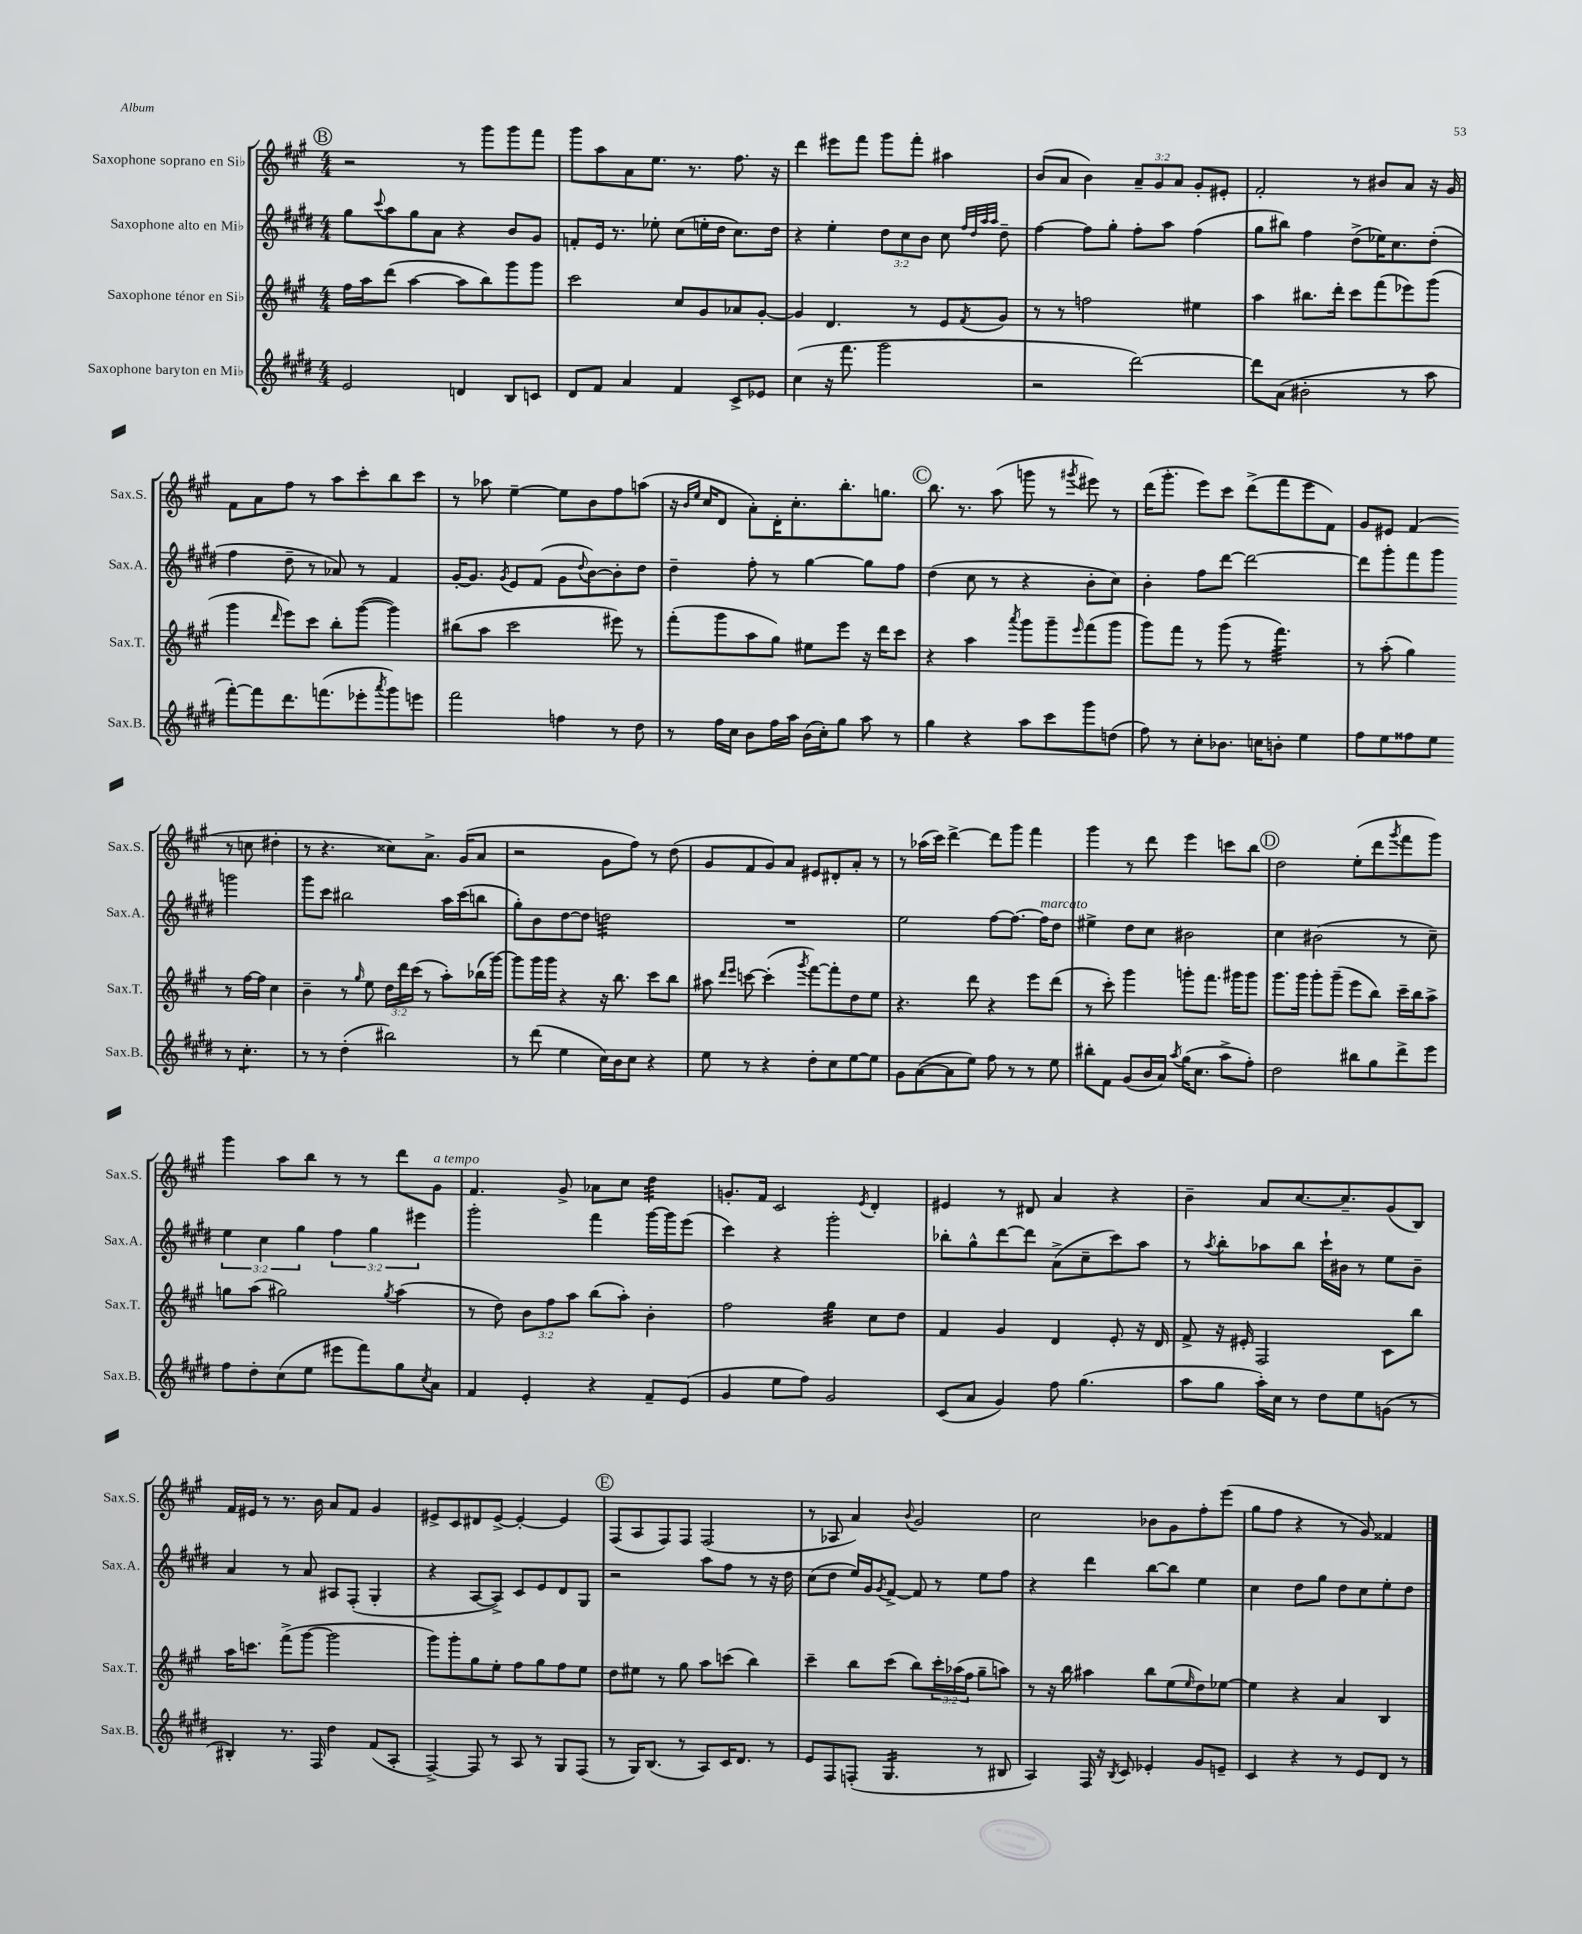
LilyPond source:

<<
\new StaffGroup <<
\new Staff = "s0" \with { instrumentName = "Saxophone soprano en Sib" shortInstrumentName = "Sax.S." } {
    \clef treble \key a \major \numericTimeSignature \time 4/4 \override Staff.TupletNumber.text = #tuplet-number::calc-fraction-text
    \mark \markup { \circle "B" } r2 r8 gis'''8 gis'''8 fis'''8 |
    gis'''8 a''8 a'8 e''8. r8. fis''8. r16 |
    d'''4 eis'''8 fis'''8 gis'''8 fis'''8-. ais''4 |
    b'8( a'8 b'4) \tuplet 3/2 { a'8-- gis'8 a'8 } gis'8-. eis'8-. |
    fis'2-. r8 bis'8 a'8 r16 gis'16 |
    fis'8 a'8 fis''8 r8 a''8 cis'''8-. b''8 cis'''8 |
    r8 aes''8 e''4~-- e''8 b'8 fis''8 a''8( |
    r16 \grace { b'16 e''16 } cis''16 d'8 a'8-.) d'16-. cis''8.-. b''8.-. g''8. |
    \mark \markup { \circle "C" } b''8. r8. a''8( g'''8 r8 \acciaccatura { gis'''8 } eis'''8) r8 |
    d'''16( gis'''8.-. e'''8) cis'''8 d'''8->( fis'''8 e'''8 fis'8) |
    gis'8 eis'8 fis'4( r8 c''8 dis''4-. |
    r8 r4. cisis''8) a'8.-> gis'16( a'8 |
    r2 gis'8 fis''8) r8 d''8( |
    gis'8 fis'8 gis'8) a'8 eis'8 dis'8-. a'8-. r8 |
    r8 aes''16( cis'''16) d'''4~-> d'''8 gis'''8 fis'''4 |
    gis'''4 r8 d'''8 e'''4 c'''8 b''8 |
    \mark \markup { \circle "D" } d''2 e''8-.( d'''8 \acciaccatura { gis'''8 } fis'''8 gis'''8) |
    gis'''4 a''8 b''8 r8 r8 d'''8 gis'8^\markup { \italic "a tempo" } |
    fis'4. gis'8-> aes'8 cis''8 d''4:32 |
    g'8.-. fis'16 cis'2 \acciaccatura { e'8 } d'4-. |
    eis'4 r8 dis'8 a'4 r4 |
    b'4-- a'8 cis''8.~ cis''8.-- gis'8( b8) |
    fis'16 eis'16 r8 r8. b'16 a'8 fis'8 gis'4 |
    eis'8-> cis'8 dis'8 eis'8~-> eis'4~-. eis'4 |
    \mark \markup { \circle "E" } fis8( a8 fis8) fis8 fis2( |
    r8 aes8 a'4) \appoggiatura { b'8 } gis'2 |
    cis''2 bes'8 gis'8 fis''8-. e'''8( |
    gis''8 fis''8 r4 r8 gis'8) fisis'4 \bar "|." |
}
\new Staff = "s1" \with { instrumentName = "Saxophone alto en Mib" shortInstrumentName = "Sax.A." } {
    \clef treble \key e \major \numericTimeSignature \time 4/4 \override Staff.TupletNumber.text = #tuplet-number::calc-fraction-text
    \mark \markup { \circle "B" } gis''8 \appoggiatura { cis'''8 } a''8 gis''8 a'8 r4 b'8 gis'8 |
    f'8-. e'16 r8. ees''8-. cis''8( e''16-. dis''16 cis''8.) dis''16 |
    r4 e''4-. \tuplet 3/2 { dis''8 cis''8 b'8 } cis''8 \grace { fis''32 dis''32 a''32 a''32 } dis''8-- |
    fis''4~ fis''8 gis''8-. fis''8-. a''8 fis''4( |
    gis''8 bis''8) fis''4 dis''8->( ees''16) cis''8. dis''8-.( |
    fis''4 dis''8-- r8 aes'8) r8 fis'4 |
    gis'16~-. gis'8. \acciaccatura { gis'8 } e'8 fis'8( gis'8 \appoggiatura { dis''8 } b'8~) b'8-. dis''8 |
    dis''4-- fis''8-. r8 gis''4~ gis''8 fis''8 |
    \mark \markup { \circle "C" } dis''4( cis''8 r8 r4 b'8-. cis''8) |
    b'4-. fis''8 dis'''8~ dis'''2~ |
    dis'''8 gis'''8-. fis'''8 gis'''8 g'''2 |
    gis'''8 cis'''8 bis''2 a''16 cis'''16( b''8 |
    gis''8-.) b'8 dis''8~ dis''8 d''2:32 |
    R1 |
    e''2 fis''8~ fis''8.~ fis''16^\markup { \italic "marcato" } dis''8 |
    eis''4-> dis''8 cis''8 bis'2 |
    \mark \markup { \circle "D" } cis''4 bis'2( r8 cis''8--) |
    \tuplet 3/2 { e''4 cis''4 gis''4 } \tuplet 3/2 { fis''4 gis''4 eis'''4 } |
    gis'''2-. fis'''4 gis'''16~ gis'''16 e'''8( |
    cis'''4) r4 gis'''2-. |
    bes''8-. gis''8-^ dis'''8~ dis'''8 a'8->( cis''8-- cis'''8) a''8 |
    r8 \acciaccatura { a''8 } b''8-. aes''8 b''8 cis'''16-! bis'16 r8 e''8 bis'8-- |
    a'4 r8 a'8 ais8 fis8-.( gis4-. |
    r4 a8~ a8->) cis'8 e'8 dis'8 gis8 |
    \mark \markup { \circle "E" } r2 a''8 fis''8 r8 r16 dis''16 |
    cis''8( dis''8 e''16) gis'16 \acciaccatura { gis'8 } fis'8~-> fis'8 r8 e''8 fis''8 |
    r4 dis'''4 b''8~ b''8 e''4 |
    cis''4 dis''8 gis''8 dis''8 cis''8 e''8-. dis''8 \bar "|." |
}
\new Staff = "s2" \with { instrumentName = "Saxophone ténor en Sib" shortInstrumentName = "Sax.T." } {
    \clef treble \key a \major \numericTimeSignature \time 4/4 \override Staff.TupletNumber.text = #tuplet-number::calc-fraction-text
    \mark \markup { \circle "B" } fis''16 a''16 d'''8( a''4~ a''8 b''8) gis'''8 gis'''8 |
    cis'''2 cis''8 gis'8 aes'8 gis'8~-. |
    gis'4 d'4. r8 e'8 \acciaccatura { fis'8 } gis'8 |
    r8 r8 f''2 eis''4 |
    a''4 bis''8. d'''16-. cis'''8 fis'''8( ees'''8) gis'''8( |
    gis'''4 \grace { d'''16 } e'''8) cis'''8 b''8-. gis'''8~( gis'''4) |
    bis''8( a''8 cis'''2 eis'''8) r8 |
    fis'''8-.( gis'''8 a''8 gis''8) eis''8 e'''8 r16 d'''16 cis'''8 |
    \mark \markup { \circle "C" } r4 a''4 \acciaccatura { a'''8 } gis'''8 gis'''8-- \grace { e'''16 } fis'''8( gis'''8 |
    gis'''8) fis'''8 r8 gis'''8( r8 fis'''4.:32) |
    r8 a''8-.( gis''4) r8 fis''16~ fis''16 cis''4 |
    b'4-- r8 \grace { gis''16 } e''8 \tuplet 3/2 { d''16 d'''16 cis'''16( } r8 a''8-.) bes''16( gis'''16~) |
    gis'''8 gis'''16 gis'''16 r4 r16 b''8. cis'''8 b''8 |
    ais''8 \grace { d'''16 e'''16 } c'''8~ c'''4-.( \acciaccatura { gis'''8 } fis'''8~) fis'''8-. d''8 e''8 |
    r4. d'''8 r4 e'''8 d'''8( |
    r8 cis'''8-.) gis'''4 g'''8-. fis'''8. gis'''16 gis'''8 |
    \mark \markup { \circle "D" } gis'''8. gis'''16 gis'''8-. gis'''8--( e'''8 b''8) cis'''16-- b''16 a''8-> |
    g''8 a''8( gis''2) \acciaccatura { gis''8 } a''4( |
    r8 d''8) \tuplet 3/2 { b'8 fis''8 a''8 } b''8( a''8-.) b'4-. |
    fis''2 gis''4:32 cis''8 d''8 |
    fis'4 gis'4 d'4 e'8-. r16 d'16 |
    fis'8-> r16 eis'16-. fis2 cis'8 b''8 |
    a''16 c'''8. fis'''8->( gis'''8~ gis'''2 |
    gis'''8) gis'''8-. gis''8 e''8-. fis''8 gis''8 fis''8 e''8 |
    \mark \markup { \circle "E" } d''8 eis''8 r8 gis''8 a''8 c'''8( b''4) |
    cis'''4-- b''8 cis'''8( b''8) \tuplet 3/2 { cis'''16-. aes''16( fis''16 } gis''8-- a''8) |
    r8 r16 b''16 ais''4 b''8 e''8( \grace { e''16 } d''8) ees''8~ |
    ees''4 r4 a'4 b4 \bar "|." |
}
\new Staff = "s3" \with { instrumentName = "Saxophone baryton en Mib" shortInstrumentName = "Sax.B." } {
    \clef treble \key e \major \numericTimeSignature \time 4/4
    \mark \markup { \circle "B" } e'2 d'4 b8 c'8 |
    dis'8 fis'8 a'4 fis'4 cis'8-> ees'8 |
    cis''4( r16 fis'''8. gis'''2 |
    r2 dis'''2~) |
    dis'''8 a'8( bis'2-. r8 a''8 |
    fis'''8~-.) fis'''8 dis'''8. f'''8.( ees'''8-. \acciaccatura { a'''8 } gis'''8) e'''8 |
    fis'''2 f''4 r8 dis''8 |
    r8 fis''16 cis''16 b'8 fis''16 a''16 b'16( cis''16-.) gis''8 a''8 r8 |
    \mark \markup { \circle "C" } gis''4 r4 a''8 cis'''8 gis'''8 d''8( |
    fis''8) r8 cis''8-. bes'8. c''16 b'8-. e''4 |
    fis''8 e''8 fisis''8 e''8 r8 cis''4.:8-. |
    r8 r8 dis''4-.( bis''2) |
    r8 dis'''8( e''4 cis''16) b'16 cis''8 r4 |
    e''8 r8 r4 dis''8-. cis''8 e''8~ e''8 |
    gis'8 a'8~( a'8 e''8) fis''8 r8 r8 e''8 |
    bis''8-. fis'8 gis'8( b'16 a'16) \acciaccatura { a''8 } gis''16( cis''8. a''8-> fis''8-.) |
    \mark \markup { \circle "D" } dis''2 bis''8 gis''8 dis'''8-> e'''8 |
    fis''8 dis''8-. cis''8( e''8 eis'''8 fis'''8) gis''8 \acciaccatura { cis''8 } a'8 |
    fis'4 e'4-. r4 fis'8-- e'8( |
    gis'4 e''8 fis''8) gis'2 |
    cis'8( a'8 gis'4) fis''8 gis''4.( |
    a''8 gis''8 a''16-.) cis''16 r8 dis''8 e''8 g'8( r8 |
    bis4-.) r8. fis16 dis''4 fis'8( a8-. |
    fis4~->) fis8 r8 a8 r8 gis8 fis8( |
    \mark \markup { \circle "E" } r8 gis16) b8.( r8 a8) cis'16 dis'8. r8 |
    e'8 fis8 f8-.( gis4.:16 r8 bis8 |
    a4) fis16 r16 \acciaccatura { b8 } cis'8 ees'4-. gis'8 e'8-- |
    cis'4 r4 r8 e'8 dis'8 r8 \bar "|." |
}
>>
>>
\layout { \context { \Score \remove "Bar_number_engraver" } }
